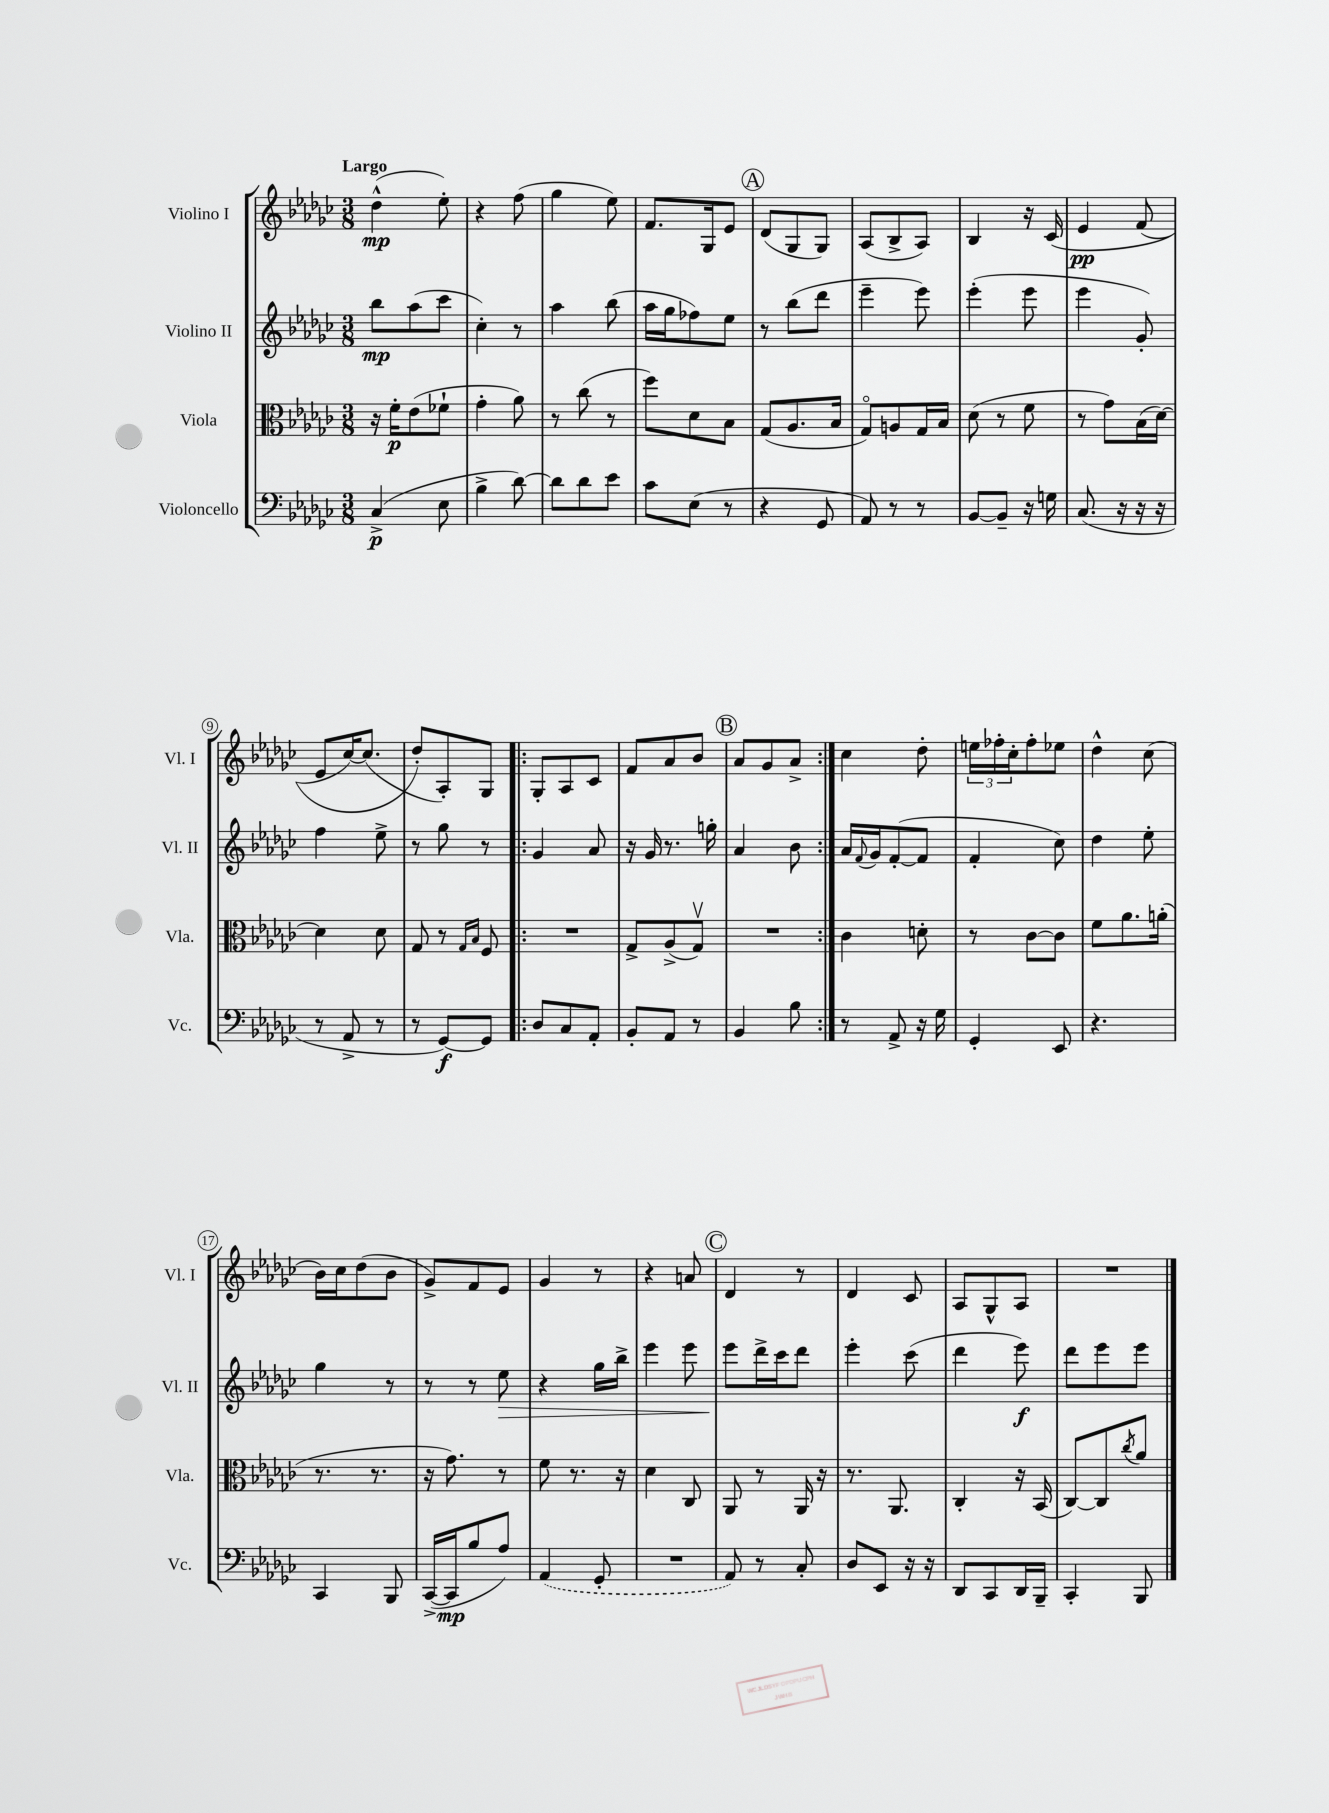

**kern	**kern	**kern	**kern
*staff4	*staff3	*staff2	*staff1
*clefF4	*clefC3	*clefG2	*clefG2
*k[b-e-a-d-g-c-]	*k[b-e-a-d-g-c-]	*k[b-e-a-d-g-c-]	*k[b-e-a-d-g-c-]
*M3/8	*M3/8	*M3/8	*M3/8
(4C-^/	16r	8bb-\L	(4dd-^^\
.	16f'\LK	.	.
.	(8e-\	(8aa-\	.
8E-\	8f-`\J	8ccc-\J	8ee-'\)
=	=	=	=
4B-^\	4g-'\	4cc-'\)	4r
[8d-\)	8a-\)	8r	(8ff\
=	=	=	=
8d-\]L	8r	4aa-\	4gg-\
8d-\	(8cc-\	.	.
8e-\J	8r	(8bb-\	8ee-\)
=	=	=	=
8c-\L	8ff\L)	16aa-\LL	8.f/L
.	.	16gg-\J	.
(8E-\J	8d-\	8ff-\)	.
.	.	.	16G-/k
8r	8B-\J	8ee-\J	8e-/J
=	=	=	=
4r	(8G-/L	8r	(8d-/L
.	8.A-/	(8bb-\L	8G-/
8GG-/	.	8ddd-\J	8G-/J)
.	16B-/Jk	.	.
=	=	=	=
8AA-/)	8G-o/L)	4eee-~\	(8A-/L
8r	8A/	.	8B-^/
8r	16G-/L	8eee-\)	8A-/J)
.	16B-/JJ	.	.
=	=	=	=
[8BB-/L	(8d-\	(4eee-'\	4B-/
8BB-~/]J	8r	.	.
16r	8f\	8eee-\	16r
16G\	.	.	&(16c-/
=	=	=	=
(8.C-/	8r	4eee-\	4e-/
.	8g-\L)	.	.
16r	.	.	.
16r	(16B-\L	8g-'/)	(8f/
16r	[16d-\JJ)	.	.
=	=	=	=
8r	4d-\]	4ff\	8e-/L
8AA-^/	.	.	[16cc-/K)
.	.	.	(8.cc-/]J
8r	8d-\	8ee-^\	.
=	=	=	=
8r	8G-/	8r	8dd-'/L&)
[8GG-/L)	8r	8gg-\	8A-'/)
.	16qqG-/LL	.	.
.	16qqB-/JJ	.	.
8GG-/]J	8F/	8r	8G-/J
=!|:	=!|:	=!|:	=!|:
8D-/L	4.r	4g-/	8G-'/L
8C-/	.	.	8A-/
8AA-'/J	.	8a-/	8c-/J
=	=	=	=
8BB-'/L	8G-^/L	16r	8f/L
.	.	16g-/	.
8AA-/J	(8A-^/	8.r	8a-/
8r	8G-v/J)	.	8b-/J
.	.	16gg'\	.
=	=	=	=
4BB-/	4.r	4a-/	8a-/L
.	.	.	8g-/
8B-\	.	8b-\	8a-^/J
=:|!	=:|!	=:|!	=:|!
8r	4c-\	16a-/LL	4cc-\
.	.	8qqf/	.
.	.	16g-/J	.
8AA-^/	.	([8f'/	.
16r	8d'\	8f/]J	8dd-'\
16G-\	.	.	.
=	=	=	=
4GG-'/	8r	4f'/	24ee\LL
.	.	.	24ff-'\
.	.	.	24cc-'\J
.	[8c-\L	.	8ff-'\
8EE-/	8c-\]J	8cc-\)	8ee-\J
=	=	=	=
4.r	8f\L	4dd-\	4dd-^^\
.	8.a-\	.	.
.	.	8ee-'\	(8cc-\
.	(16a'\Jk	.	.
=	=	=	=
4CC-/	8.r	4gg-\	16b-\LL)
.	.	.	16cc-\J
.	.	.	(8dd-\
.	8.r	.	.
8BBB-/	.	8r	8b-\J
=	=	=	=
([16CC-^/LL	16r	8r	8g-^/L)
16CC-/]J	8.g-\)	.	.
8B-/	.	8r	8f/
8A-/J)	8r	8ee-\	8e-/J
=	=	=	=
(4AA-/	8f\	4r	4g-/
.	8.r	.	.
8GG-'/	.	16gg-\LL	8r
.	16r	16bb-^\JJ	.
=	=	=	=
4.r	4d-\	4eee-\	4r
.	8C-/	8eee-\	8a/
=	=	=	=
8AA-/)	8AA-/	8eee-\L	4d-/
8r	8r	16ddd-^\L	.
.	.	16ccc-\J	.
8C-'/	16AA-/	8ddd-\J	8r
.	16r	.	.
=	=	=	=
8D-/L	8.r	4eee-'\	4d-/
8EE-/J	.	.	.
.	8.AA-/	.	.
16r	.	(8ccc-\	8c-/
16r	.	.	.
=	=	=	=
8DD-/L	4C-'/	4ddd-\	8A-/L
8CC-/	.	.	8G-^^/
16DD-/L	16r	8eee-\)	8A-/J
16BBB-~/JJ	(16BB-/	.	.
=	=	=	=
4CC-'/	[8C-/L)	8ddd-\L	4.r
.	8C-/]	8eee-\	.
.	8qcc-/	.	.
8BBB-/	8a-/J	8eee-\J	.
==	==	==	==
*-	*-	*-	*-
